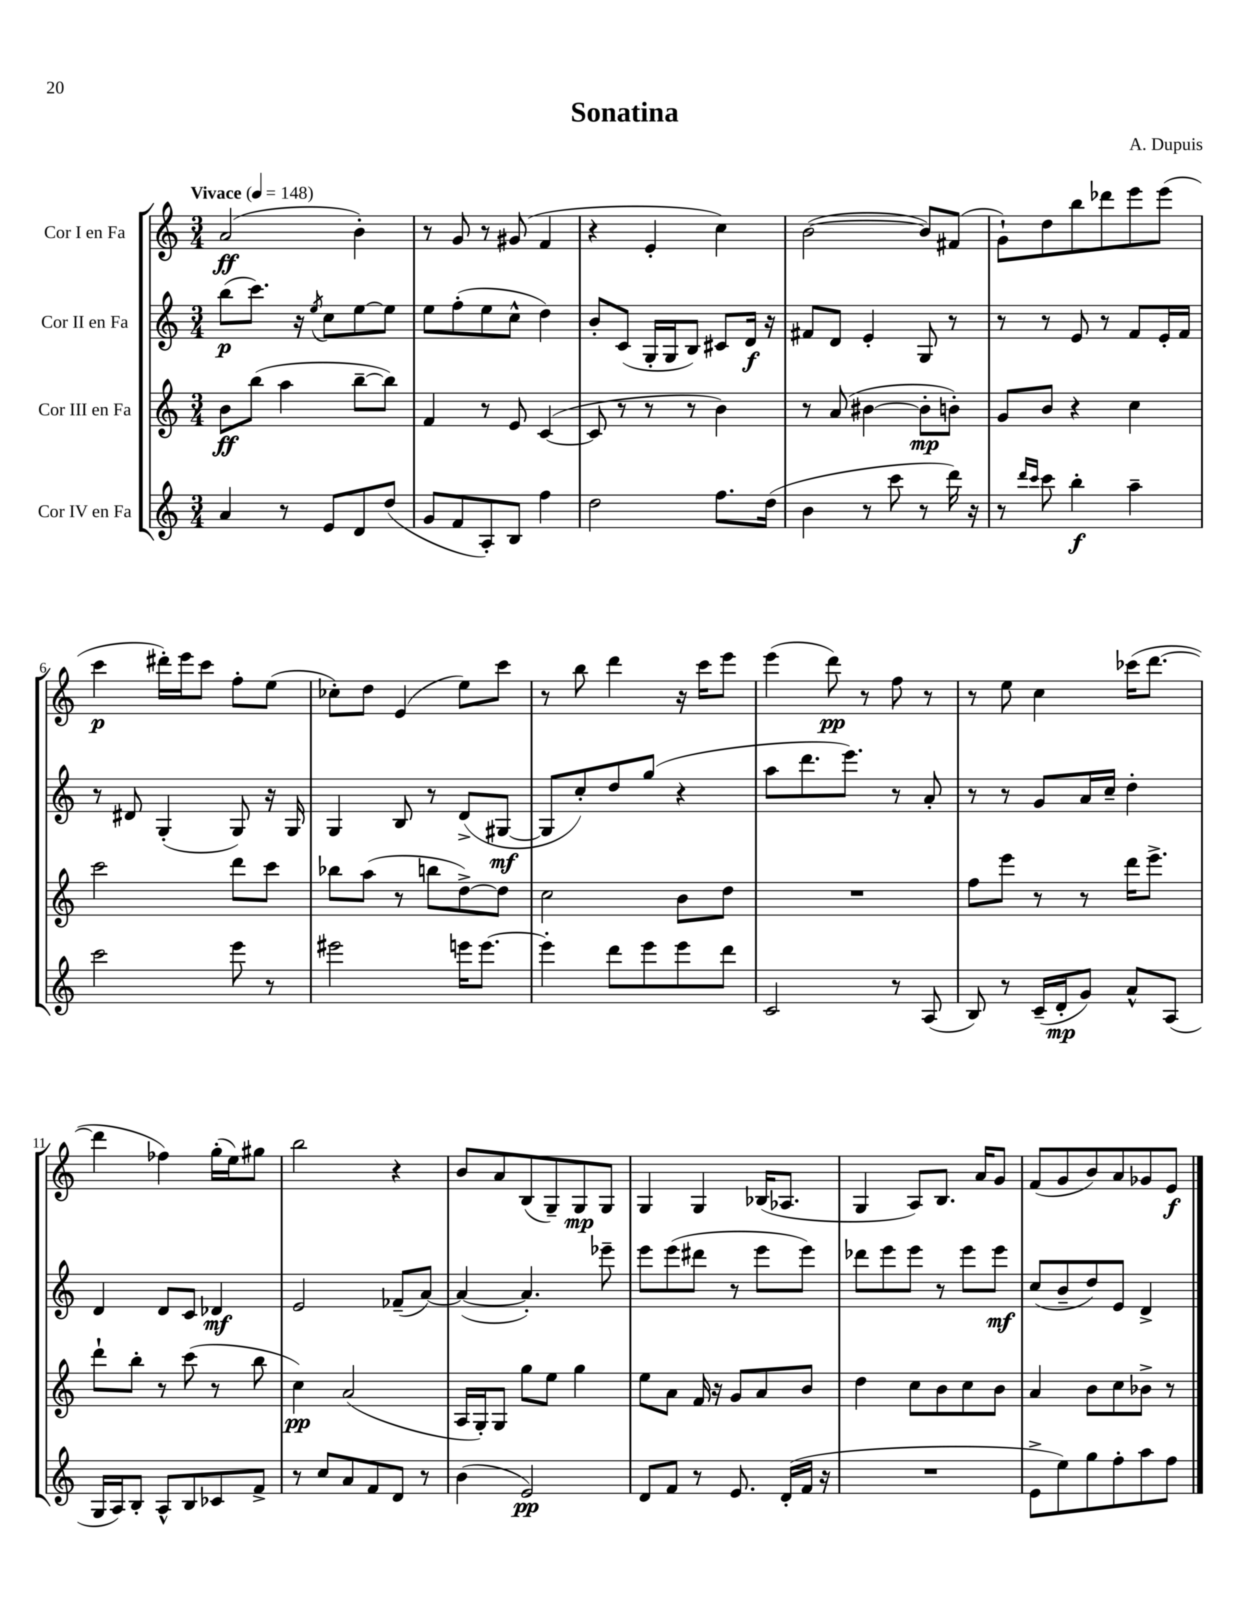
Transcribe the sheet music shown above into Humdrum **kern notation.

**kern	**dynam	**kern	**dynam	**kern	**dynam	**kern	**dynam
*part4	*part4	*part3	*part3	*part2	*part2	*part1	*part1
*staff4	*staff4	*staff3	*staff3	*staff2	*staff2	*staff1	*staff1
*I"Cor IV en Fa	*	*I"Cor III en Fa	*	*I"Cor II en Fa	*	*I"Cor I en Fa	*
*clefG2	*	*clefG2	*	*clefG2	*	*clefG2	*
*k[]	*	*k[]	*	*k[]	*	*k[]	*
*M3/4	*	*M3/4	*	*M3/4	*	*M3/4	*
*MM148	*	*MM148	*	*MM148	*	*MM148	*
=1	=1	=1	=1	=1	=1	=1	=1
!	!	!	!	!	!	!LO:TX:a:B:t=Vivace	!
4a/	.	8b\L	ff	(8bb\L	p	(2a/	ff
.	.	(8bb\J	.	8.ccc\J)	.	.	.
8r	.	4aa\	.	.	.	.	.
.	.	.	.	16r	.	.	.
.	.	.	.	8qee/	.	.	.
8e/L	.	.	.	8cc\L	.	.	.
8d/	.	[8bb~\L	.	[8ee\	.	4b'\)	.
(8dd/J	.	8bb\J])	.	8ee\J]	.	.	.
=2	=2	=2	=2	=2	=2	=2	=2
8g/L	.	4f/	.	8ee\L	.	8r	.
8f/	.	.	.	(8ff'\	.	8g/	.
8A'/)	.	8r	.	8ee\	.	8r	.
8B/J	.	8e/	.	8cc^^\J	.	(8g#X/	.
4ff\	.	([4c/	.	4dd\)	.	4f/	.
=3	=3	=3	=3	=3	=3	=3	=3
2dd\	.	8c/]	.	8b'/L	.	4r	.
.	.	8r	.	(8c/J	.	.	.
.	.	8r	.	16G'/LL	.	4e'/	.
.	.	.	.	16G/J	.	.	.
.	.	8r	.	8B/J)	.	.	.
8.ff\L	.	4b\)	.	8c#X/L	.	4cc\)	.
.	.	.	.	16d/Jk	f	.	.
(16dd\Jk	.	.	.	16r	.	.	.
=4	=4	=4	=4	=4	=4	=4	=4
4b\	.	8r	.	8f#X/L	.	([2b\	.
.	.	(8a/	.	8d/J	.	.	.
8r	.	[4b#X\	.	4e'/	.	.	.
8ccc\	.	.	.	.	.	.	.
8r	.	8b#'\L]	mp	8G/	.	8b/L])	.
16ddd\)	.	8bn'\J)	.	8r	.	(8f#X/J	.
16r	.	.	.	.	.	.	.
=5	=5	=5	=5	=5	=5	=5	=5
8r	.	8g/L	.	8r	.	8g`\L)	.
16qqddd/LL	.	.	.	.	.	.	.
16qqccc/JJ	.	.	.	.	.	.	.
8ccc\	.	8b/J	.	8r	.	8dd\	.
4bb'\	f	4r	.	8e/	.	8bb\	.
.	.	.	.	8r	.	8ddd-X\	.
4aa~\	.	4cc\	.	8f/L	.	8eee\	.
.	.	.	.	16e'/L	.	(8eee\J	.
.	.	.	.	16f/JJ	.	.	.
!!LO:LB:g=z
=6	=6	=6	=6	=6	=6	=6	=6
2ccc\	.	2ccc\	.	8r	.	4ccc\	p
.	.	.	.	8d#X/	.	.	.
.	.	.	.	(4G'/	.	16ddd#X'\LL)	.
.	.	.	.	.	.	16eee\J	.
.	.	.	.	.	.	8ccc\J	.
8eee\	.	8ddd\L	.	8G/)	.	8ff'\L	.
8r	.	8ccc\J	.	16r	.	(8ee\J	.
.	.	.	.	16G/	.	.	.
=7	=7	=7	=7	=7	=7	=7	=7
2eee#X\	.	8bb-X\L	.	4G/	.	8cc-X'\L)	.
.	.	(8aa\J	.	.	.	8dd\J	.
.	.	8r	.	8B/	.	(4e/	.
.	.	8bbn\L	.	8r	.	.	.
16eeen\KL	.	[8dd^\)	.	(8d^/L	.	8ee\L)	.
[8.eee\J	.	.	.	.	.	.	.
.	.	8dd\J]	.	[8G#X/J	mf	8ccc\J	.
=8	=8	=8	=8	=8	=8	=8	=8
4eee'\]	.	2cc\	.	8G#/L]	.	8r	.
.	.	.	.	8cc'/)	.	8bb\	.
8ddd\L	.	.	.	8dd/	.	4ddd\	.
8eee\	.	.	.	(8gg/J	.	.	.
8eee\	.	8b\L	.	4r	.	16r	.
.	.	.	.	.	.	16ccc\KL	.
8ddd\J	.	8dd\J	.	.	.	8eee\J	.
=9	=9	=9	=9	=9	=9	=9	=9
2c/	.	2.r	.	8aa\L	.	(4eee\	.
.	.	.	.	8.ddd\	.	.	.
.	.	.	.	.	.	8ddd\)	pp
.	.	.	.	8.eee\J)	.	.	.
.	.	.	.	.	.	8r	.
8r	.	.	.	8r	.	8ff\	.
(8A/	.	.	.	8a'/	.	8r	.
=10	=10	=10	=10	=10	=10	=10	=10
8B/)	.	8ff\L	.	8r	.	8r	.
8r	.	8eee\J	.	8r	.	8ee\	.
(16c~/LL	.	8r	.	8g/L	.	4cc\	.
16d'/J	mp	.	.	.	.	.	.
8g/J)	.	8r	.	16a/L	.	.	.
.	.	.	.	16cc~/JJ	.	.	.
8a^^/L	.	16ddd\KL	.	4dd'\	.	(16ccc-X\KL	.
.	.	8.eee^\J	.	.	.	[8.ddd\J	.
(8A/J	.	.	.	.	.	.	.
!!LO:LB:g=z
=11	=11	=11	=11	=11	=11	=11	=11
16G/LL	.	8ddd`\L	.	4d/	.	4ddd\]	.
16A/J)	.	.	.	.	.	.	.
8B'/J	.	8bb'\J	.	.	.	.	.
8A^^/L	.	8r	.	8d/L	.	4ff-X\)	.
8B/	.	(8ccc\	.	8c/J	.	.	.
8c-X/	.	8r	.	4d-X/	mf	(16gg'\LL	.
.	.	.	.	.	.	16ee\J)	.
8f^/J	.	8bb\	.	.	.	8gg#X\J	.
=12	=12	=12	=12	=12	=12	=12	=12
8r	.	4cc\)	pp	2e/	.	2bb\	.
8cc/L	.	.	.	.	.	.	.
8a/	.	(2a/	.	.	.	.	.
8f/	.	.	.	.	.	.	.
8d/J	.	.	.	(8f-X~/L	.	4r	.
8r	.	.	.	[8a/J)	.	.	.
=13	=13	=13	=13	=13	=13	=13	=13
(4b\	.	16A/LL	.	(4a/_	.	8b/L	.
.	.	16G'/J)	.	.	.	.	.
.	.	8G/J	.	.	.	8a/	.
2e/)	pp	8gg\L	.	4.a'/])	.	(8B/	.
.	.	8ee\J	.	.	.	8G~/)	.
.	.	4gg\	.	.	.	8G/	mp
.	.	.	.	8eee-X~\	.	8G/J	.
=14	=14	=14	=14	=14	=14	=14	=14
8d/L	.	8ee\L	.	8eee\L	.	4G/	.
8f/J	.	8a\J	.	(8eee\	.	.	.
8r	.	16f/	.	8ddd#X\J	.	4G/	.
.	.	16r	.	.	.	.	.
8.e/	.	8g/L	.	8r	.	.	.
.	.	8a/	.	8eee\L	.	(16B-X/KL	.
(16d'/LL	.	.	.	.	.	8.A-X/J	.
16f/JJ	.	8b/J	.	8eee\J)	.	.	.
16r	.	.	.	.	.	.	.
=15	=15	=15	=15	=15	=15	=15	=15
2.r	.	4dd\	.	8ddd-X\L	.	4G/	.
.	.	.	.	8eee\	.	.	.
.	.	8cc\L	.	8eee\J	.	8A/L)	.
.	.	8b\	.	8r	.	8.B/J	.
.	.	8cc\	.	8eee\L	.	.	.
.	.	.	.	.	.	16a/KL	.
.	.	8b\J	.	8eee\J	mf	8g/J	.
=16	=16	=16	=16	=16	=16	=16	=16
8e^\L	.	4a/	.	(8cc/L	.	(8f/L	.
8ee\)	.	.	.	8b~/	.	8g/	.
8gg\	.	8b\L	.	8dd/)	.	8b/)	.
8ff'\	.	8cc\	.	8e/J	.	8a/	.
8aa\	.	8b-X^\J	.	4d^/	.	8g-X/	.
8ff\J	.	8r	.	.	.	8e/J	f
==	==	==	==	==	==	==	==
*-	*-	*-	*-	*-	*-	*-	*-
